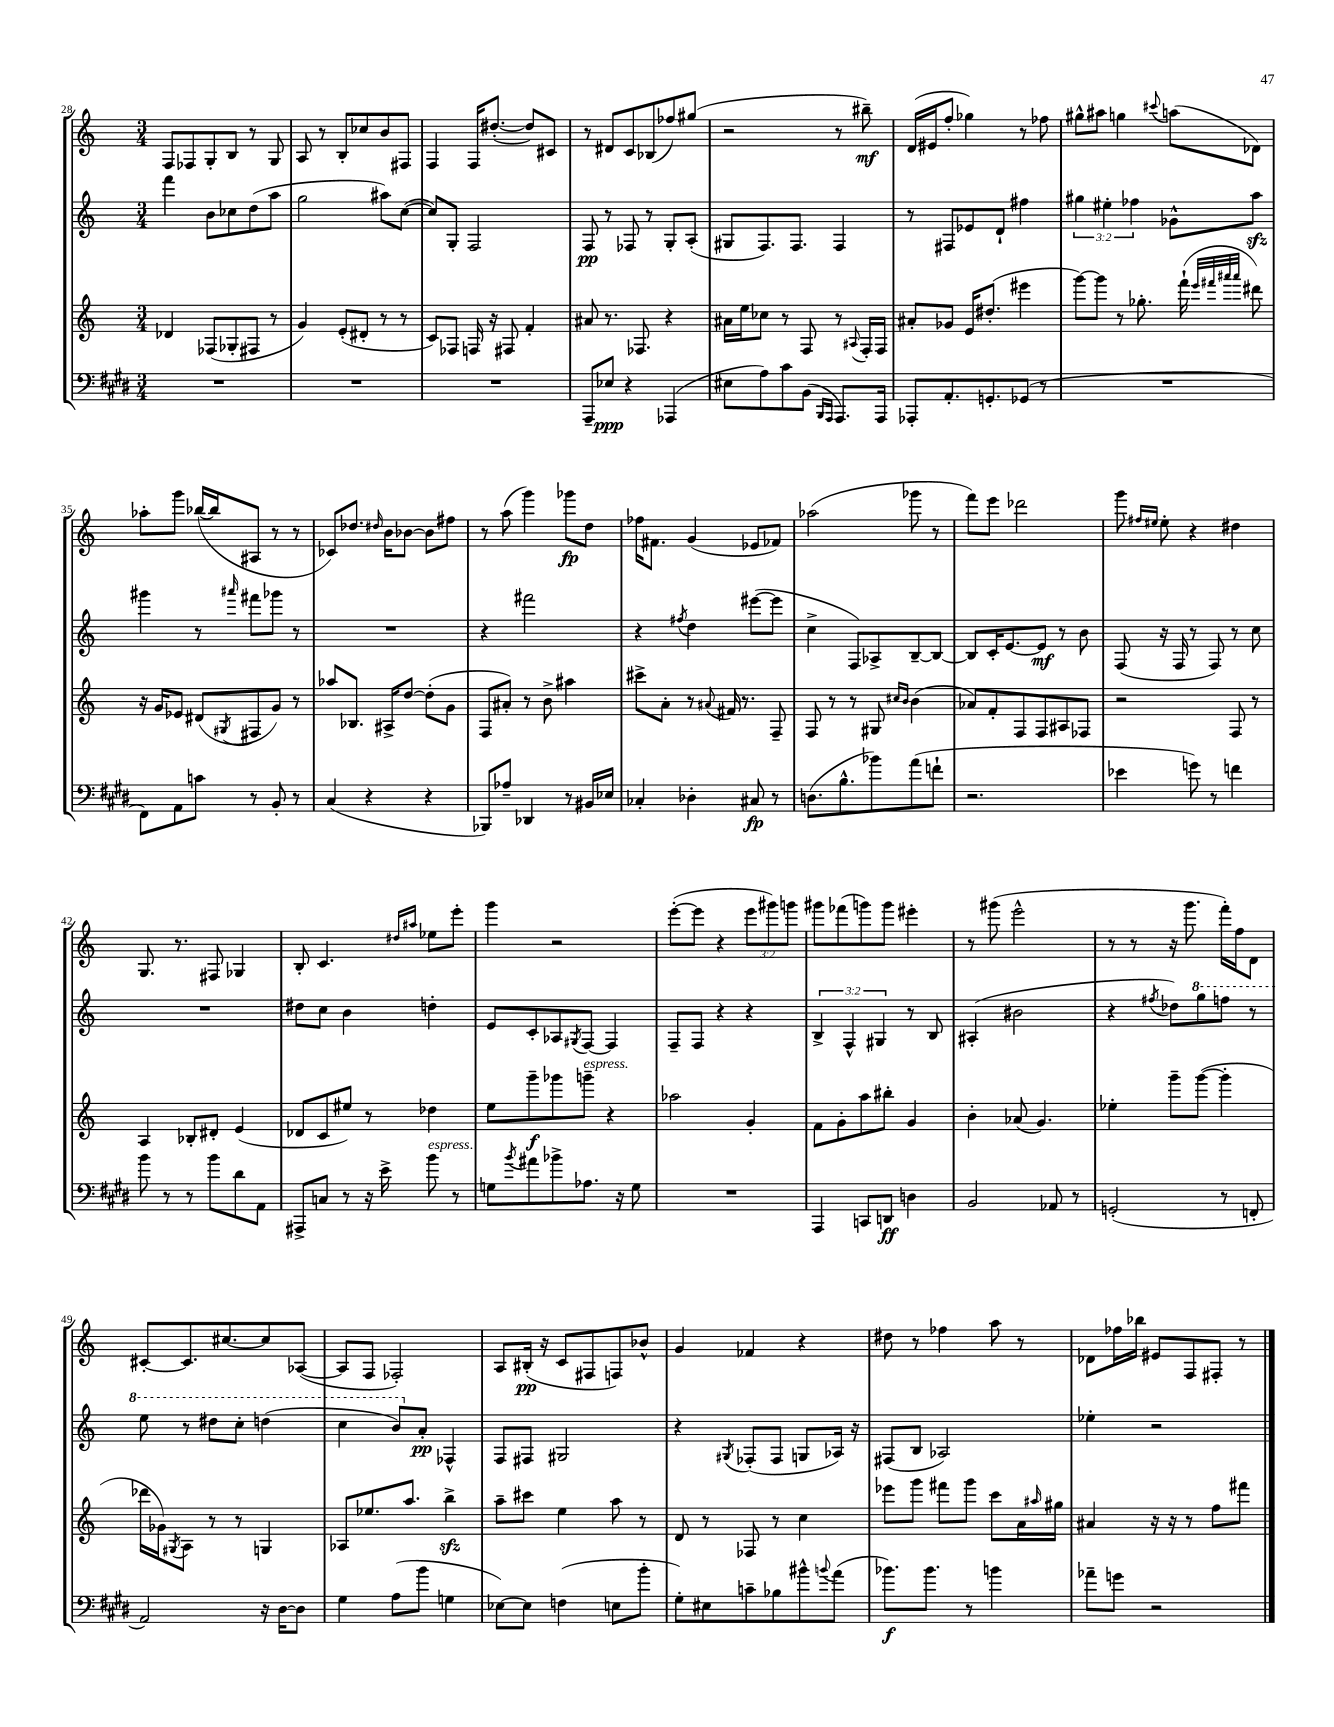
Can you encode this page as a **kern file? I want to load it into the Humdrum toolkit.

**kern	**kern	**kern	**kern
*staff4	*staff3	*staff2	*staff1
*clefF4	*clefG2	*clefG2	*clefG2
*k[f#c#g#d#]	*k[]	*k[]	*k[]
*M3/4	*M3/4	*M3/4	*M3/4
2.r	4d-	4fff	8F
.	.	.	8F-
.	(8F-	8b	8G'
.	8G-'	8cc-	8B
.	8F#	(8dd	8r
.	8r	8aa	8G
=	=	=	=
2.r	4g)	2gg	8A
.	.	.	8r
.	(8e'	.	8B'
.	8d#'	.	8cc-
.	8r	8aa#)	8b
.	8r	([8cc	8F#
=	=	=	=
2.r	8c)	8cc])	4F
.	8F-	8G'	.
.	16F	2F	16F
.	16r	.	([8.dd#'
.	8F#	.	.
.	4f'	.	8dd#])
.	.	.	8c#
=	=	=	=
8AAA~	8a#	8F	8r
8E-	8.r	8r	8d#
4r	.	8F-	8c
.	8.F-	.	.
.	.	8r	(8B-
(4AAA-	4r	8G'	8ff-)
.	.	(8A'	(8gg#
=	=	=	=
8E#	16a#	8G#	2r
.	16ee	.	.
8A)	8cc-	8.F)	.
8c#	8r	.	.
.	.	8.F	.
(8BB	8F	.	.
16qqBBB	.	.	.
16qqAAA	.	.	.
8.AAA)	8r	4F	8r
.	8qqA#	.	.
.	16F'	.	8bb#~)
16AAA	16F	.	.
=	=	=	=
8AAA-'	8a#'	8r	(16d
.	.	.	16e#
8.AA'	8g-	8F#	8ff'
.	16e	8e-	4gg-)
8.GG'	(8.dd#'	.	.
.	.	8d`	.
(8GG-	4eee#	4ff#	8r
8r	.	.	8ff-
=	=	=	=
2.r	[8ggg)	6gg#	8gg#^^
.	8ggg]	.	8aa#
.	.	6ee#'	.
.	8r	.	4gg
.	.	6ff-	.
.	8.gg-'	.	.
.	.	.	8qqccc#
.	.	8g-^^	(8aa
.	(16fff`	.	.
.	32qqeee	.	.
.	32qqfff#	.	.
.	32qqaaa#	.	.
.	32qqaaa#	.	.
.	8ddd#)	8aa	8d-)
=	=	=	=
8FF#)	16r	4ggg#	8aa-'
.	16g	.	.
8AA	8e-	.	8ggg
8c	(8d#	8r	([16bb-
.	.	.	16bb-]
.	8qG#	16qqaaa#	.
8r	8F#	8fff#	8A#
8BB'	8g)	8ggg-	8r
8r	8r	8r	8r
=	=	=	=
(4C#	8aa-	2.r	8c-)
.	8.B-	.	8.dd-
4r	.	.	.
.	.	.	16qqdd#
.	16A#^	.	16b
.	[8dd	.	[8b-
4r	(8dd']	.	8b-]
.	8g	.	8ff#
=	=	=	=
8BBB-)	8F	4r	8r
8A-~	8a#')	.	(8aa
4DD-	8r	2fff#	4ggg)
.	8b^	.	.
8r	4aa#	.	8ggg-
16BB#	.	.	8dd
16E-	.	.	.
=	=	=	=
4C-'	8ccc#^	4r	16ff-
.	.	.	8.f#
.	8a'	.	.
.	.	8qff#	.
4D-'	8r	4dd	(4g
.	8qqa#	.	.
.	16f#	.	.
.	8.r	.	.
8C#	.	([8eee#	8e-
8r	8F~	8eee#]	8f-)
=	=	=	=
(8.D	8F	4cc^	(2aa-
.	8r	.	.
8.B^^	.	.	.
.	8r	8F)	.
8b-)	8G#	8A-^	.
.	16qqcc#	.	.
.	16qqb	.	.
(8a	(4b	[8B~	8ggg-
8f`	.	8B_	8r
=	=	=	=
2.r	8a-)	8B]	8fff)
.	8f'	16c'	8eee
.	.	[8.e	.
.	8F	.	2ddd-
.	8F	8e]	.
.	8A#	8r	.
.	8F-	8b	.
=	=	=	=
4e-	2r	(8F	8ggg
.	.	.	16qqff#
.	.	.	16qqee#
.	.	16r	8ee#'
.	.	16F	.
8g)	.	8r	4r
8r	.	8F)	.
4f	8F	8r	4dd#
.	8r	8cc	.
=	=	=	=
8b	4A	2.r	8.G
8r	.	.	.
.	.	.	8.r
8r	8B-'	.	.
8b	8d#'	.	8F#
8d#	(4e	.	4G-
8AA	.	.	.
=	=	=	=
8AAA#^	8d-	8dd#	8B'
8C	8c	8cc	4.c
8r	8ee#)	4b	.
16r	8r	.	.
16e^	.	.	.
.	.	.	16qqdd#
.	.	.	16qqaa#
8b	4dd-	4dd'	8ee-
8r	.	.	8eee'
=	=	=	=
8G	8ee	8e	4ggg
8qb	.	.	.
8a#	8ggg~	8c'	.
8b-^	8ggg-	8A-	2r
.	.	8qG#	.
8.A-	8ggg~	[8F	.
.	4r	4F]	.
16r	.	.	.
8G	.	.	.
=	=	=	=
2.r	2aa-	8F~	([8eee'
.	.	8F	8eee]
.	.	4r	4r
.	4g'	4r	12eee
.	.	.	12ggg#)
.	.	.	12ggg
=	=	=	=
4AAA	8f	6B^	8ggg#
.	8g'	.	(8fff-
.	.	6F^^	.
8CC	8aa	.	8ggg)
.	.	6G#	.
8DD	8bb#'	.	8ggg
4D	4g	8r	4eee#'
.	.	8B	.
=	=	=	=
2BB	4b'	(4A#'	8r
.	.	.	(8ggg#
.	(8a-	2b#	2eee^^
.	4.g)	.	.
8AA-	.	.	.
8r	.	.	.
=	=	=	=
(2GG'	4ee-'	4r	8r
.	.	.	8r
.	.	8qff#	.
.	8ggg~	8dd-)	16r
.	.	.	8.ggg
.	([8ggg	8ggg	.
8r	4ggg']	8fff	16fff')
.	.	.	16ff
8FF'	.	8r	8d
=	=	=	=
2AA)	16ddd-	8eee	[8c#'
.	16g-)	.	.
.	8qG#	.	.
.	8A	8r	8.c#]
.	8r	8ddd#	.
.	.	.	[8.cc#
.	8r	8ccc'	.
16r	4G	(4ddd	8cc#]
[16D#	.	.	.
8D#]	.	.	([8A-
=	=	=	=
4G#	8A-	4ccc	8A-]
.	8.ee-	.	8F
(8A	.	8bb)	2F-')
.	8.aa	.	.
8b	.	8a'	.
4G	4bb^	4F-^^	.
=	=	=	=
[8E-)	8aa~	8F	8A
8E-]	8ccc#	8F#	(16B#'
.	.	.	16r
(4F	4ee	2G#	8c
.	.	.	8F#
8E	8aa	.	8F)
8b'	8r	.	8b-^^
=	=	=	=
8G#')	8d	4r	4g
8E#	8r	.	.
.	.	8qG#	.
8c~	8F-	(8F-'	4f-
8B-	8r	8F-	.
8b#^^	4cc	8G	4r
8qqb	.	.	.
(8a	.	16A-)	.
.	.	16r	.
=	=	=	=
8.b-)	8eee-	(8F#	8dd#
.	8ggg	8B	8r
8.b-	.	.	.
.	8fff#	2A-)	4ff-
8r	8ggg	.	.
4b	8ccc	.	8aa
.	16a	.	8r
.	16qqaa#	.	.
.	16gg#	.	.
=	=	=	=
8a-~	4a#	4ee-'	8d-
8g	.	.	16ff-
.	.	.	16bb-
2r	16r	2r	8e#
.	16r	.	.
.	8r	.	8F
.	8ff	.	8F#'
.	8fff#	.	8r
==	==	==	==
*-	*-	*-	*-
